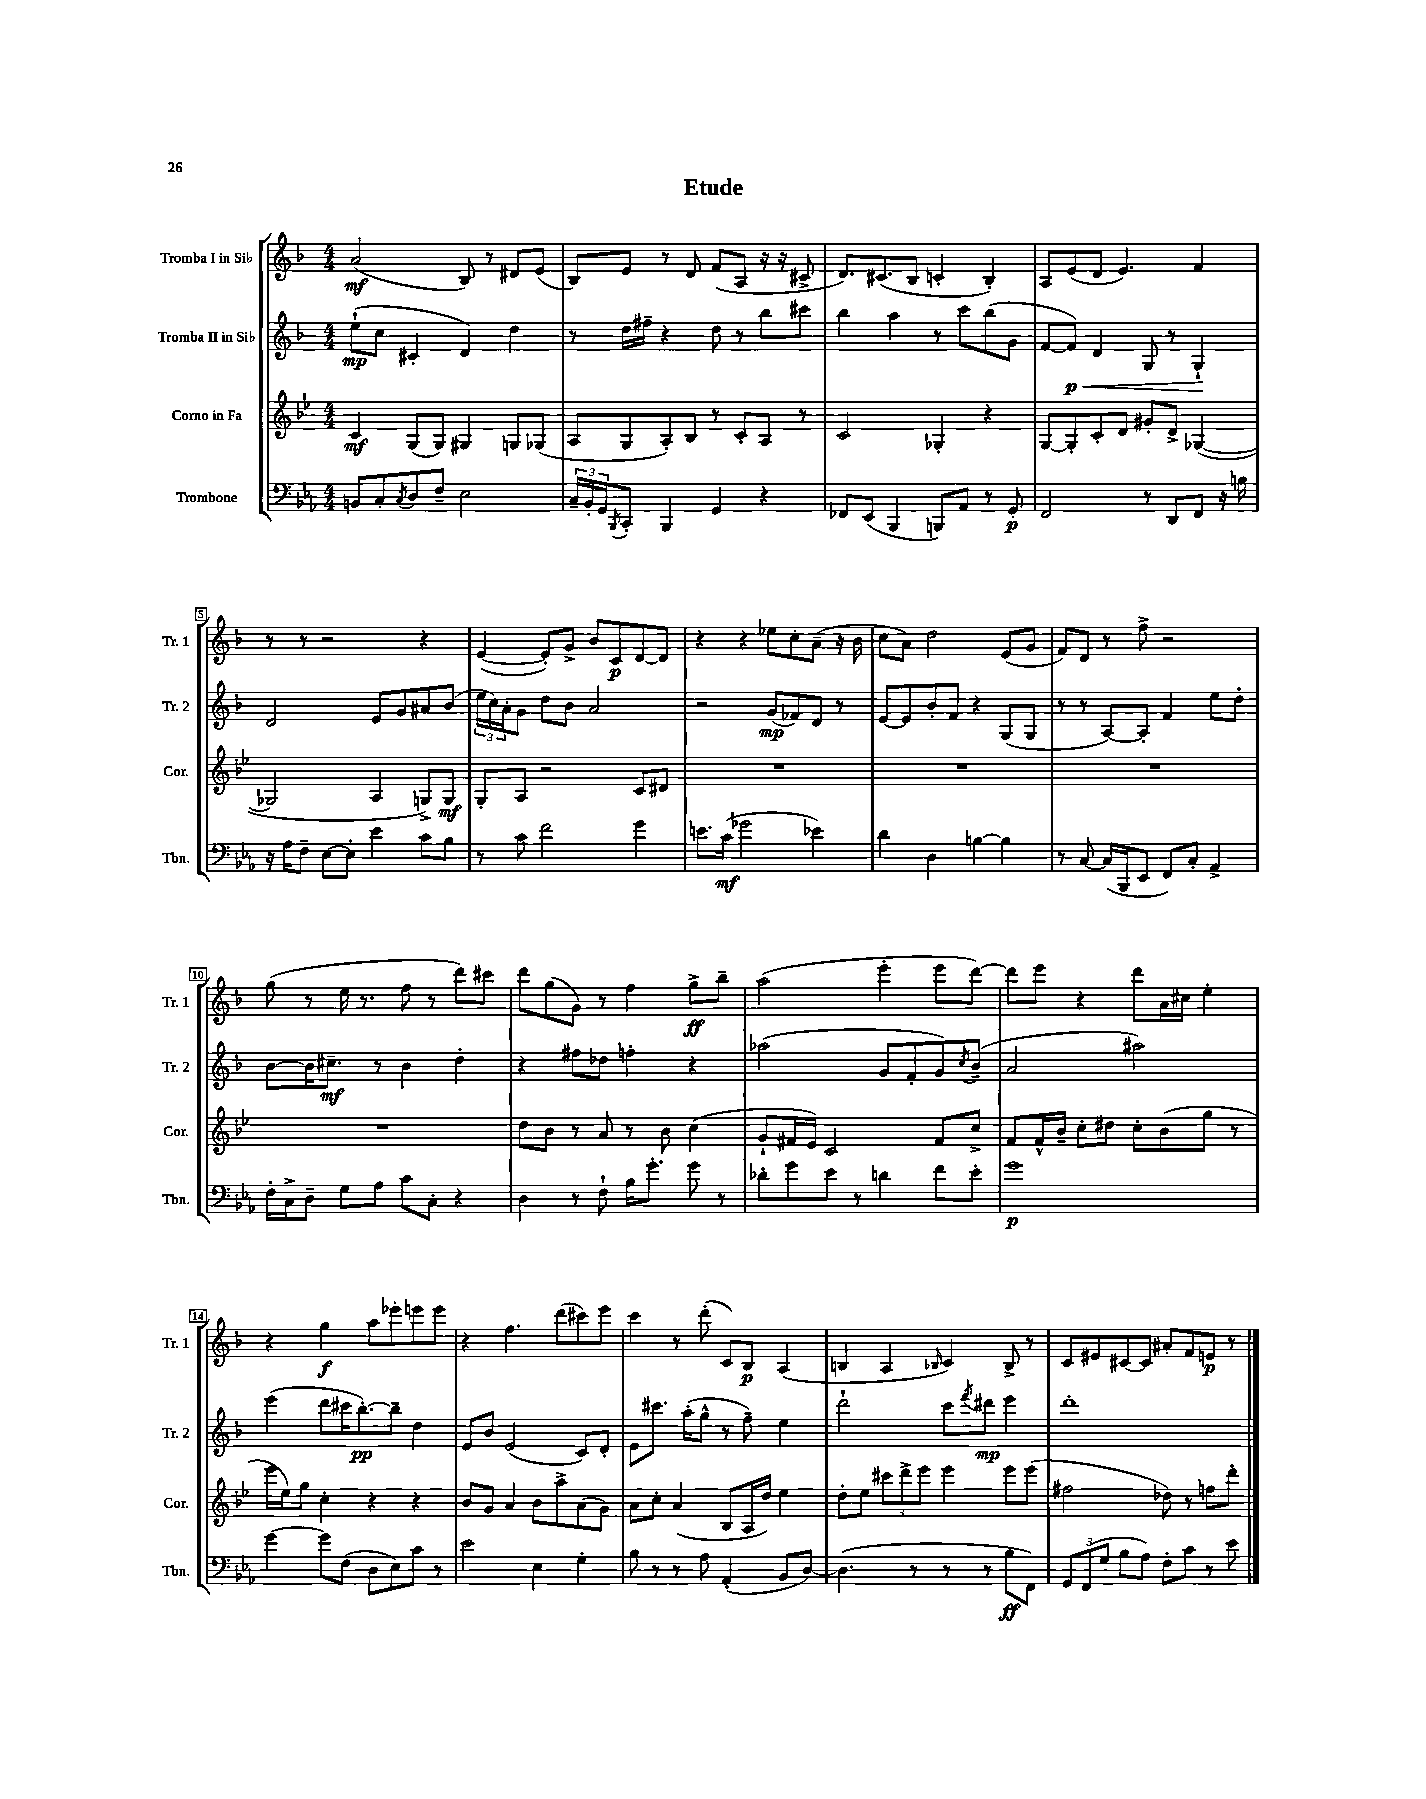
\header { title = "Etude" }
<<
\new StaffGroup <<
\new Staff = "s0" \with { instrumentName = "Tromba I in Sib" shortInstrumentName = "Tr. 1" } {
    \clef treble \key f \major \numericTimeSignature \time 4/4
    a'2\mf( bes8) r8 dis'8 e'8( |
    bes8) e'8 r8 d'8 f'8( a8 r16 r16 cis'8-> |
    d'8.) cis'8.( bes8 c'4-. bes4-.) |
    a8 e'8( d'8 e'4.) f'4 |
    r8 r8 r2 r4 |
    e'4~( e'8-.) g'8-> bes'8 c'8\p d'8~ d'8 |
    r4 r4 ees''8 c''8-. a'8--( r16 bes'16 |
    c''8 a'8) d''2 e'8( g'8 |
    f'8) d'8 r8 f''8-> r2 |
    g''8( r8 e''16 r8. f''8 r8 d'''8) cis'''8 |
    d'''8 g''8( g'8) r8 f''4 g''8->\ff bes''8-- |
    a''2( e'''4-. e'''8 d'''8~) |
    d'''8 e'''8 r4 d'''8 a'16 cis''16 e''4-. |
    r4 g''4\f a''8 ees'''8-. e'''8 e'''8 |
    r4 f''4. d'''8( cis'''8) e'''8 |
    c'''4 r8 d'''8-.( c'8) bes8\p a4( |
    b4 a4 \grace { bes16 } c'4) bes8-> r8 |
    c'8 eis'8 cis'8~ cis'8 ais'8-. f'8 e'8\p r8 \bar "|." |
}
\new Staff = "s1" \with { instrumentName = "Tromba II in Sib" shortInstrumentName = "Tr. 2" } {
    \clef treble \key f \major \numericTimeSignature \time 4/4
    e''8-!\mp( c''8 cis'4-. d'4) d''4 |
    r8 d''16 fis''16-- r4 d''8 r8 bes''8 cis'''8 |
    bes''4 a''4 r8 c'''8 bes''8( g'8 |
    f'8~ f'8\p\<) d'4 g8 r8 g4-!\! |
    d'2 e'8 g'8 ais'8 bes'8( |
    \tuplet 3/2 { e''16 c''16) a'16-. } g'8 d''8 bes'8 a'2 |
    r2 g'8\mp( fes'8) d'8 r8 |
    e'8~ e'8 bes'8-. f'8 r4 g8( g8 |
    r8 r8 a8~) a8-. f'4 e''8 d''8-. |
    bes'8~ bes'16 cis''8.--\mf r8 bes'4 d''4-. |
    r4 fis''8 des''8 f''4-. r4 |
    aes''2( g'8 f'8-. g'8) \acciaccatura { c''8 } bes'8--( |
    a'2 ais''2) |
    e'''4( d'''8 cis'''16 bes''8.~-.\pp) bes''8-- d''4 |
    e'8 bes'8 e'2( c'8) d'8-. |
    e'8 cis'''8. a''16-.( g''8-^ r8 f''8--) e''4 |
    d'''2-! c'''8 \acciaccatura { f'''8 } dis'''8\mp e'''4 |
    d'''1-. \bar "|." |
}
\new Staff = "s2" \with { instrumentName = "Corno in Fa" shortInstrumentName = "Cor." } {
    \clef treble \key bes \major \numericTimeSignature \time 4/4
    c'4\mf g8( g8) gis4 g8 ges8( |
    a8 g8 a8-.) bes8 r8 c'8-. a8 r8 |
    c'2 ges4-. r4 |
    g8~ g8-. c'8-. d'8 gis'8-. d'8-> ges4~( |
    ges2 a4 g8->) g8\mf |
    g8-. a8 r2 c'8 dis'8 |
    R1 |
    R1 |
    R1 |
    R1 |
    d''8 bes'8 r8 a'8 r8 bes'8 c''4( |
    g'8-! fis'16 ees'16) c'2 fis'8 c''8-> |
    f'8 f'16-^ bes'16-- c''8-. dis''8 c''8-. bes'8( g''8 r8 |
    ees'''16 ees''16) g''8 c''4-. r4 r4 |
    bes'8 g'8 a'4 bes'8 a''8-> a'8( g'8) |
    a'8 c''8-. a'4( bes8 a16 d''16) ees''4 |
    d''8-. ees''8 \tuplet 3/2 { cis'''8 d'''8-> ees'''8 } ees'''4 ees'''8 ees'''8( |
    fis''2 des''8) r8 f''8 d'''8-. \bar "|." |
}
\new Staff = "s3" \with { instrumentName = "Trombone" shortInstrumentName = "Tbn." } {
    \clef bass \key ees \major \numericTimeSignature \time 4/4
    b,8 c8-. \acciaccatura { c8 } d8 f8-- ees2 |
    \tuplet 3/2 { c16-- bes,16-. g,16 } \acciaccatura { bes,,8 } c,8-. bes,,4 g,4 r4 |
    fes,8 ees,8( bes,,4 b,,8) aes,8 r8 g,8-.\p |
    f,2 r8 d,8 f,8 r16 b16 |
    r16 aes16 f8-- ees8~ ees8-. ees'4 c'8 bes8 |
    r8 c'8 f'2 g'4 |
    e'8. c'16\mf( ges'2 ees'4) |
    d'4 d4 b4~ b4 |
    r8 c8~ c16( bes,,16 ees,8 f,8) c8-. aes,4-> |
    f16-. c16-> d8-- g8 aes8 c'8 c8-. r4 |
    d4 r8 f8-! bes16 g'8.-. g'8 r8 |
    des'8-. g'8 ees'8 r8 d'4 f'8 ees'8-. |
    g'1\p |
    g'4~ g'8 f8( d8 ees8) c'8 r8 |
    ees'2 ees4 g4-. |
    bes8 r8 r8 aes8 aes,4-.( bes,8 d8~) |
    d4.( r8 r8 r8 bes8\ff f,8) |
    \tuplet 3/2 { g,8 f,8( g8 } bes8 aes8) f8-. c'8 r8 ees'8 \bar "|." |
}
>>
>>
\layout { \context { \Score \override BarNumber.stencil = #(make-stencil-boxer 0.1 0.3 ly:text-interface::print) } }
